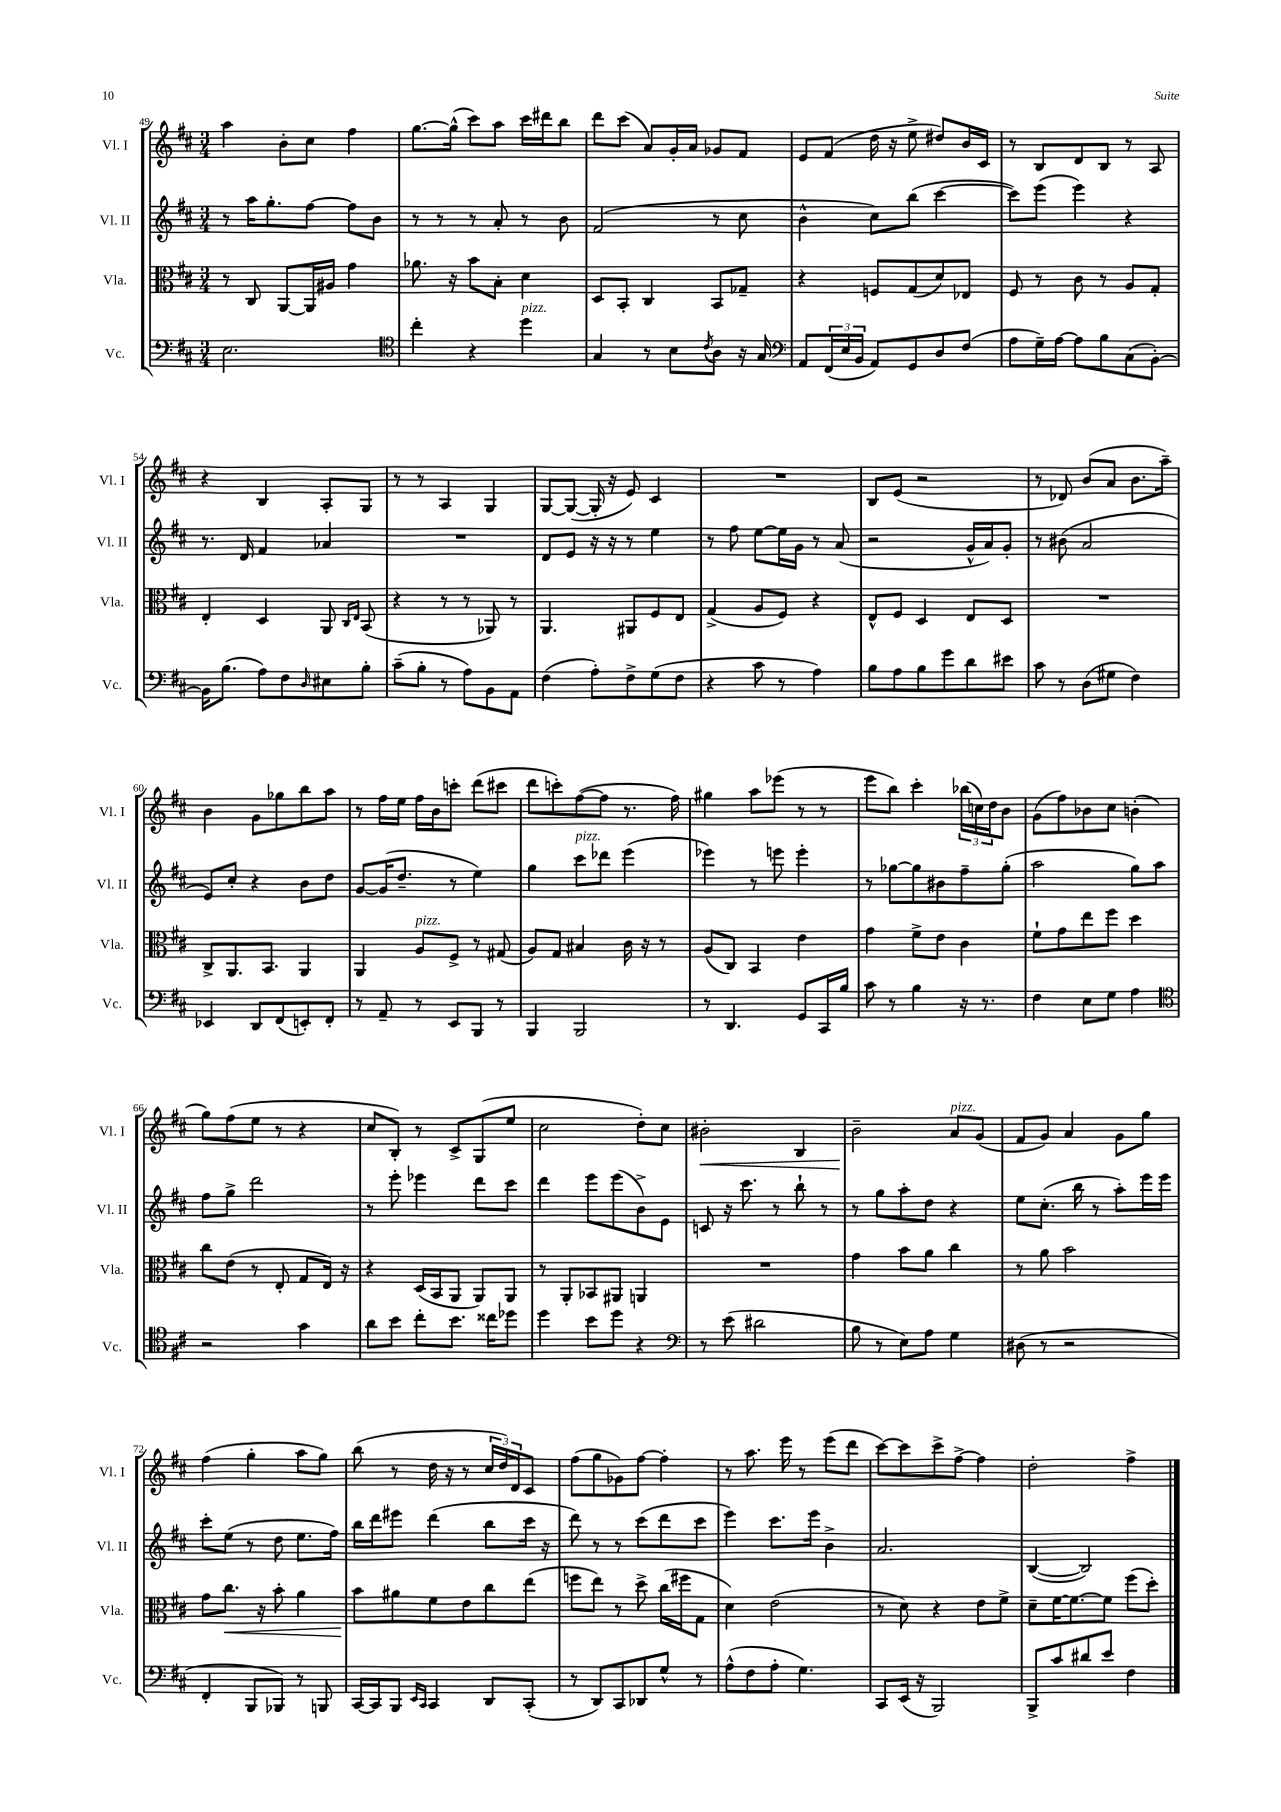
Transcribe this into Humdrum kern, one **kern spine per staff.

**kern	**kern	**kern	**kern
*staff4	*staff3	*staff2	*staff1
*clefF4	*clefC3	*clefG2	*clefG2
*k[f#c#]	*k[f#c#]	*k[f#c#]	*k[f#c#]
*M3/4	*M3/4	*M3/4	*M3/4
2.E	8r	8r	4aa
.	8C#	16aa	.
.	.	8.gg'	.
.	[8AA	.	8b'
.	16AA]	[8ff#	8cc#
.	16A#	.	.
.	4g	8ff#]	4ff#
.	.	8b	.
=	=	=	=
*clefC4	*	*	*
4cc#'	8.a-	8r	[8.gg
.	.	8r	.
.	16r	.	(16gg^^]
4r	8b	8r	8ccc#)
.	8B'	8a'	8aa
4dd	4d	8r	16ccc#
.	.	.	16ddd#
.	.	8b	8bb
=	=	=	=
4G	8D	(2f#	8ddd
.	8BB'	.	(8ccc#
8r	4C#	.	8a)
8B	.	.	16g'
.	.	.	16a
8qc#	.	.	.
8A	8BB	8r	8g-
16r	8G-~	8cc#	8f#
16G	.	.	.
=	=	=	=
*clefF4	*	*	*
8AA	4r	4b^^	8e
(24FF#	.	.	(8f#
24E	.	.	.
24BB	.	.	.
8AA)	8F	8cc#)	16dd
.	.	.	16r
8GG	(8G	(8bb	8ee^
8D	8d)	[4ccc#	8dd#)
(8F#	8E-	.	16b
.	.	.	16c#
=	=	=	=
8A	8F#	8ccc#])	8r
16G~)	8r	(8eee	8B
[16A	.	.	.
8A]	8c#	4eee)	8d
8B	8r	.	8B
(8C#	8A	4r	8r
[8BB')	8G'	.	8A
=	=	=	=
16BB]	4E'	8.r	4r
(8.B	.	.	.
.	.	16d	.
8A)	4D	4f#	4B
8F#	.	.	.
16qqD	.	.	.
8E#	8AA	4a-	8A'
.	16qqC#	.	.
.	16qqE	.	.
8B'	(8BB	.	8G
=	=	=	=
(8c#~	4r	2.r	8r
8B'	.	.	8r
8r	8r	.	4A
8A)	8r	.	.
8BB	8AA-)	.	4G
8AA	8r	.	.
=	=	=	=
(4F#	4.AA	8d	[8G
.	.	8e	(8G_
8A')	.	16r	16G']
.	.	16r	16r
8F#^	8AA#	8r	8e)
(8G	8F#	4ee	4c#
8F#	8E	.	.
=	=	=	=
4r	(4G^	8r	2.r
.	.	8ff#	.
8c#	8A	[8ee	.
8r	8F#)	16ee]	.
.	.	16g	.
4A)	4r	8r	.
.	.	(8a	.
=	=	=	=
8B	8E^^	2r	8B
8A	8F#	.	(8e
8B	4D	.	2r
8g	.	.	.
8d	8E	16g^^	.
.	.	16a)	.
8e#	8D	8g'	.
=	=	=	=
8c#	2.r	8r	8r
8r	.	(8b#	8d-)
(8D	.	2a	(8b
8G#	.	.	8a
4F#)	.	.	8.b
.	.	.	16aa~)
=	=	=	=
4EE-	8C#^	8e)	4b
.	8.AA	8cc#'	.
8DD	.	4r	8g
.	8.BB	.	.
(8FF#	.	.	8gg-
8EE')	4AA	8b	8bb
8FF#'	.	8dd	8aa
=	=	=	=
8r	4AA	[8g	8r
8AA~	.	(16g]	16ff#
.	.	8.dd~	16ee
8r	8A	.	16ff#
.	.	.	16b
8EE	8F#^	8r	8ccc'
8BBB	8r	4ee)	(8ddd
8r	(8G#	.	8ccc#
=	=	=	=
4BBB	8A)	4gg	8ddd
.	8G	.	8ccc')
2BBB	4B#	8ccc#	([8ff#
.	.	8ddd-	8ff#]
.	16c#	(4eee	8.r
.	16r	.	.
.	8r	.	.
.	.	.	16ff#)
=	=	=	=
8r	(8A	4eee-)	4gg#
4.DD	8C#)	.	.
.	4BB	8r	8aa
.	.	8eee	(8eee-
8GG	4e	4eee'	8r
16CC#	.	.	8r
16B	.	.	.
=	=	=	=
8c#	4g	8r	8eee
8r	.	[8gg-	8bb)
4B	8f#^	8gg-]	4ccc#'
.	8e	8b#	.
16r	4c#	8ff#~	(24bb-
.	.	.	24cc)
8.r	.	.	.
.	.	.	24dd
.	.	(8gg-'	8b
=	=	=	=
4F#	8f#`	2aa	(8g
.	8g	.	8ff#)
8E	8ee	.	8b-
8G	8ff#	.	8cc#
4A	4dd	8gg)	(4b'
.	.	8aa	.
=	=	=	=
*clefC4	*	*	*
2r	8cc#	8ff#	8gg)
.	(8e	8gg^	(8ff#
.	8r	2ddd	8ee
.	8E'	.	8r
4g	8G	.	4r
.	16E)	.	.
.	16r	.	.
=	=	=	=
8a	4r	8r	8cc#
8b	.	8eee'	8B')
8cc#'	(16D	4eee-	8r
.	16BB	.	.
8.b	8AA	.	8c#^
.	8AA)	8ddd	(8G
16cc##	.	.	.
8dd-	8AA	8ccc#	8ee
=	=	=	=
4dd	8r	4ddd	2cc#
.	8AA'	.	.
8b	8BB-	8eee	.
8dd	8AA#	(8eee	.
4r	4AA	8b^)	8dd')
.	.	8e	8cc#
=	=	=	=
*clefF4	*	*	*
8r	2.r	8c	2b#'
(8e	.	16r	.
.	.	8.ccc#	.
2d#	.	.	.
.	.	8r	.
.	.	8bb`	4B
.	.	8r	.
=	=	=	=
8B	4g	8r	2b~
8r	.	8gg	.
8E)	8b	8aa'	.
8A	8a	8dd	.
4G	4cc#	4r	8a
.	.	.	(8g
=	=	=	=
(8D#	8r	8ee	8f#
8r	8a	(8.cc#'	8g)
2r	2b	.	4a
.	.	16bb	.
.	.	8r	.
.	.	8aa')	8g
.	.	16eee	8gg
.	.	16eee	.
=	=	=	=
4FF#'	8g	8ccc#'	(4ff#
.	8.cc#	(8ee	.
8BBB	.	8r	4gg'
.	16r	.	.
8BBB-)	8b'	8dd	.
8r	4a	8.ee	8aa
8BBB	.	.	8gg)
.	.	16ff#)	.
=	=	=	=
[16CC#	8b	16bb	(8bb
16CC#]	.	16ddd	.
8BBB	8a#	8eee#	8r
16qqEE	.	.	.
16qqCC#	.	.	.
4CC#	8f#	(4ddd	16dd
.	.	.	16r
.	8e	.	8r
8DD	8cc#	8bb	24cc#
.	.	.	24dd)
.	.	.	24d
(8CC#'	(8ee	16ccc#	8c#
.	.	16r	.
=	=	=	=
8r	8ff	8ddd)	(8ff#
8DD)	8ee)	8r	8gg
8CC#	8r	8r	8g-)
8DD-	8dd^	(8ccc#	[8ff#
8G^^	(16cc#	8ddd	4ff#']
.	16ff#	.	.
8r	8G	8ccc#	.
=	=	=	=
(8A^^	4d)	4eee)	8r
8F#	.	.	8.aa
8A'	(2e	8.ccc#	.
.	.	.	16eee
4.G)	.	.	8r
.	.	16eee	.
.	.	4b^	(8eee
.	.	.	8ddd
=	=	=	=
8CC#	8r	2.a	[8ccc#)
(16EE	8d)	.	8ccc#]
16r	.	.	.
2BBB)	4r	.	8ccc#^
.	.	.	[8ff#^
.	8e	.	4ff#]
.	8f#^	.	.
=	=	=	=
8BBB^	8d~	([4B	2dd'
8c#	[16f#	.	.
.	8.f#_	.	.
8d#	.	2B])	.
8e	8f#]	.	.
4F#	(8ff#	.	4ff#^
.	8dd')	.	.
==	==	==	==
*-	*-	*-	*-
